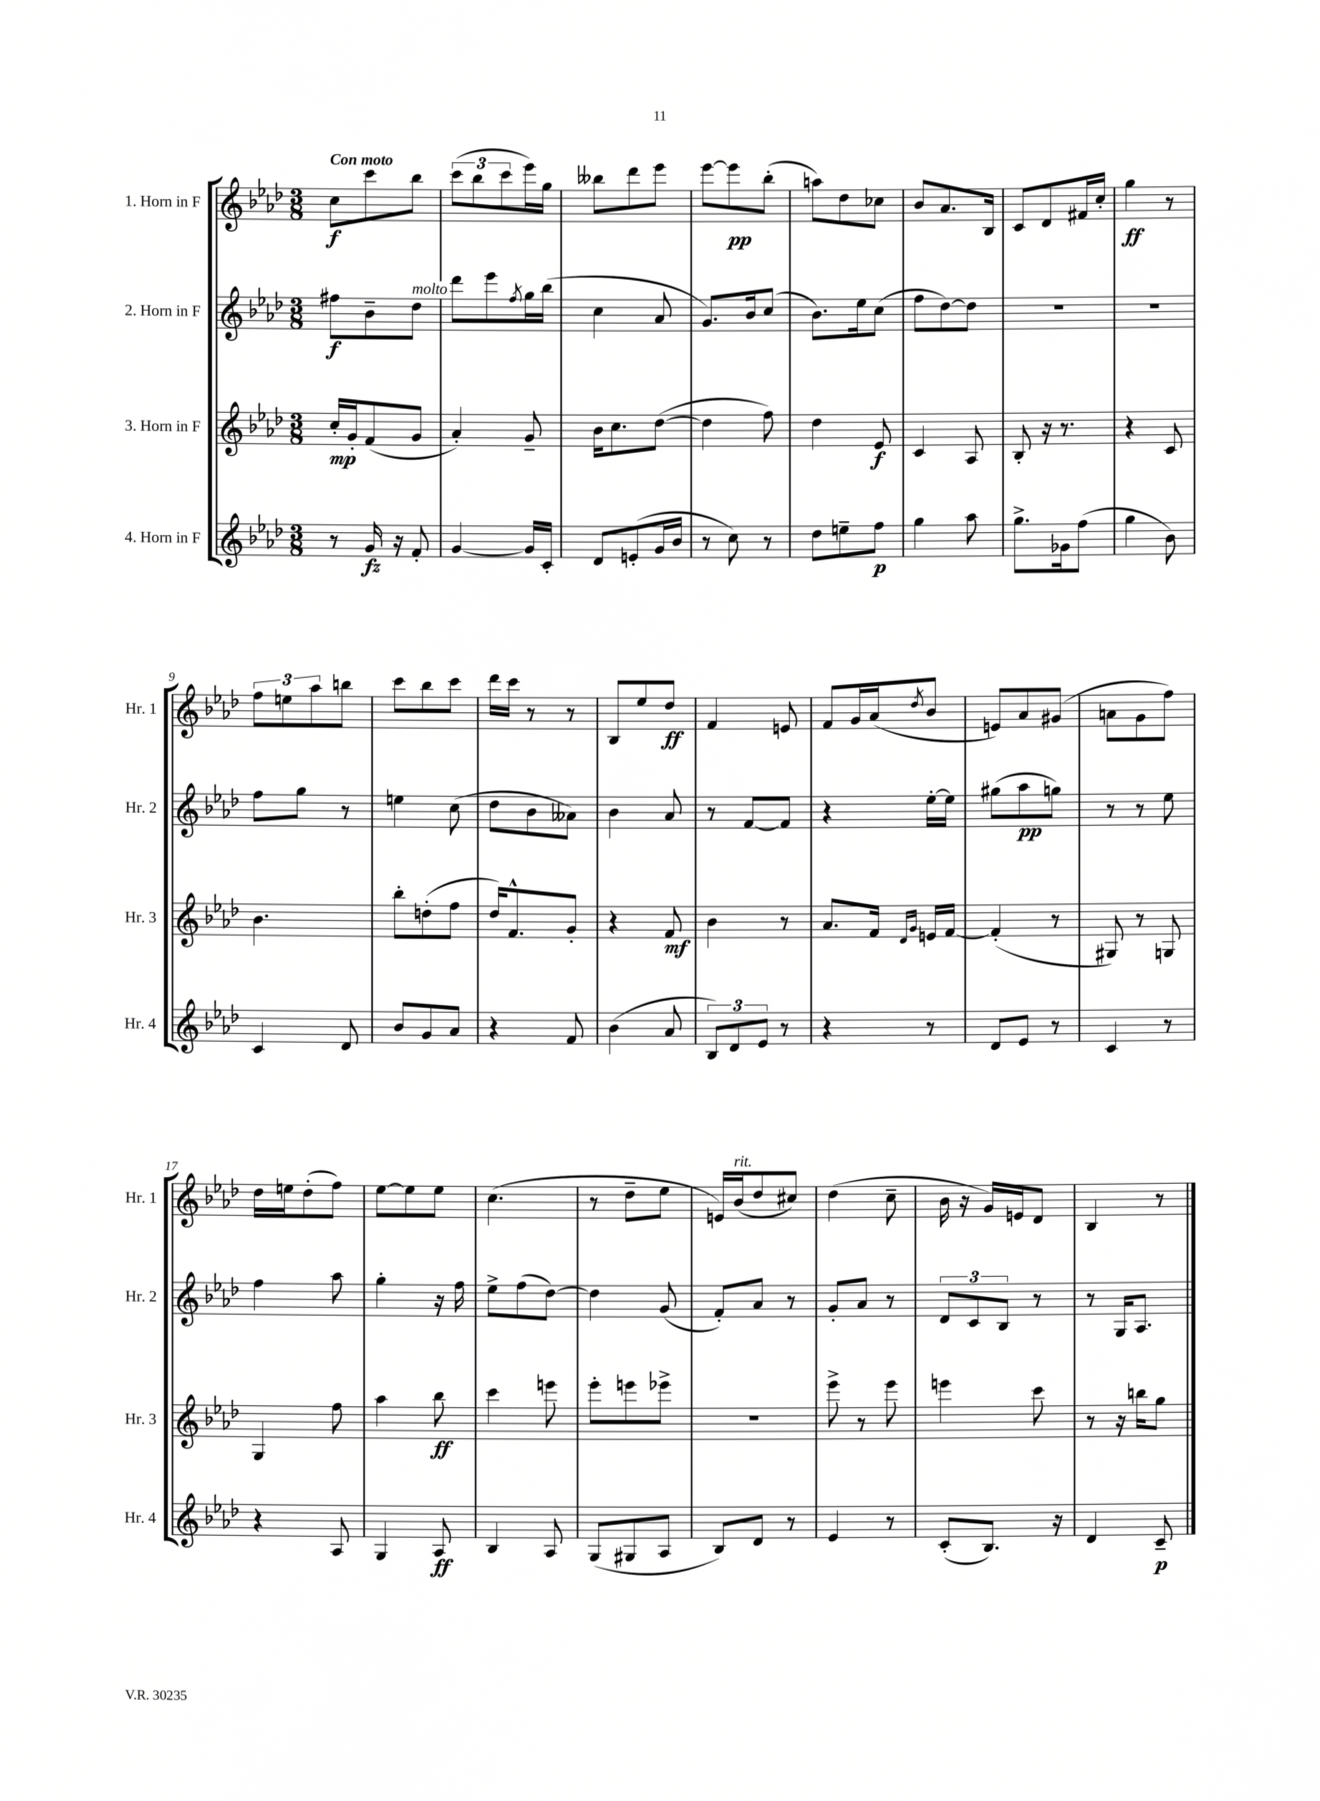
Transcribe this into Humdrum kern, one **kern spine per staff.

**kern	**kern	**kern	**kern
*staff4	*staff3	*staff2	*staff1
*clefG2	*clefG2	*clefG2	*clefG2
*k[b-e-a-d-]	*k[b-e-a-d-]	*k[b-e-a-d-]	*k[b-e-a-d-]
*M3/8	*M3/8	*M3/8	*M3/8
8r	16cc'	8ff#	8cc
.	16g'	.	.
16g	(8f	8b-~	8ccc
16r	.	.	.
8f'	8g	8dd-	8bb-
=	=	=	=
[4g	4a-')	8ddd-	(12ccc
.	.	.	12bb-
.	.	8eee-	.
.	.	.	12ccc
.	.	8qff	.
16g]	8g~	16gg	16eee-)
16c'	.	(16bb-	16gg
=	=	=	=
8d-	16b-	4cc	8bb--
.	8.cc	.	.
(8e'	.	.	8ddd-
16g	([8dd-	8a-	8eee-
16b-	.	.	.
=	=	=	=
8r	4dd-]	8.g)	[8eee-
8cc)	.	.	8eee-]
.	.	16b-	.
8r	8ff)	(8cc	(8bb-'
=	=	=	=
8dd-	4dd-	8.b-)	8aa)
8ee~	.	.	8dd-
.	.	16ee-	.
8ff	8e-	(8cc	8cc-
=	=	=	=
4gg	4c	8ff	8b-
.	.	[8dd-)	8.a-
8aa-	8A-	8dd-]	.
.	.	.	16B-
=	=	=	=
8.gg^	8B-'	4.r	8c
.	16r	.	8d-
16g-	8.r	.	.
(8ff	.	.	16f#
.	.	.	16cc'
=	=	=	=
4gg	4r	4.r	4gg
8b-)	8c	.	8r
=	=	=	=
4c	4.b-	8ff	12ff
.	.	.	12ee
.	.	8gg	.
.	.	.	12aa-
8d-	.	8r	8bb
=	=	=	=
8b-	8bb-'	4ee	8ccc
8g	(8dd'	.	8bb-
8a-	8ff	(8cc	8ccc
=	=	=	=
4r	16dd-)	8dd-	16ddd-
.	8.f^^	.	16ccc
.	.	8b-	8r
8f	8g'	8a--)	8r
=	=	=	=
(4b-	4r	4b-	8B-
.	.	.	8ee-
8a-	8f	8a-	8dd-
=	=	=	=
12B-)	4b-	8r	4f
12d-	.	.	.
.	.	[8f	.
12e-	.	.	.
8r	8r	8f]	8e
=	=	=	=
4r	8.a-	4r	8f
.	.	.	16g
.	16f	.	(16a-
.	16qqd-	.	.
.	16qqg	.	8qdd-
8r	16e	[16ee-'	8b-
.	[16f	16ee-]	.
=	=	=	=
8d-	(4f']	(8gg#	8e)
8e-	.	8aa-	8a-
8r	8r	8gg)	(8g#
=	=	=	=
4c	8G#)	8r	8a
.	8r	8r	8g
8r	8G	8ee-	8ff)
=	=	=	=
4r	4G	4ff	16dd-
.	.	.	16ee
.	.	.	(8dd-'
8A-	8ff	8aa-	8ff)
=	=	=	=
4G	4aa-	4gg'	[8ee-
.	.	.	8ee-]
8A-	8bb-	16r	8ee-
.	.	16ff	.
=	=	=	=
4B-	4ccc	8ee-^	(4.cc
.	.	(8ff	.
8A-	8eee	[8dd-)	.
=	=	=	=
(8G	8eee-'	4dd-]	8r
8G#	8eee	.	8dd-~
8A-	8eee-^	(8g	8ee-
=	=	=	=
8B-)	4.r	8f')	16e)
.	.	.	(16b-
8d-	.	8a-	8dd-
8r	.	8r	8cc#)
=	=	=	=
4e-	8eee-^	8g'	(4dd-
.	8r	8a-	.
8r	8eee-	8r	8cc~
=	=	=	=
(8c'	4eee	12d-	16b-
.	.	.	16r
.	.	12c	.
8.B-)	.	.	16g)
.	.	12B-	.
.	.	.	16e
.	8ccc	8r	8d-
16r	.	.	.
=	=	=	=
4d-	8r	8r	4B-
.	16r	16G	.
.	16bb	8.A-	.
8c~	8gg	.	8r
==	==	==	==
*-	*-	*-	*-
